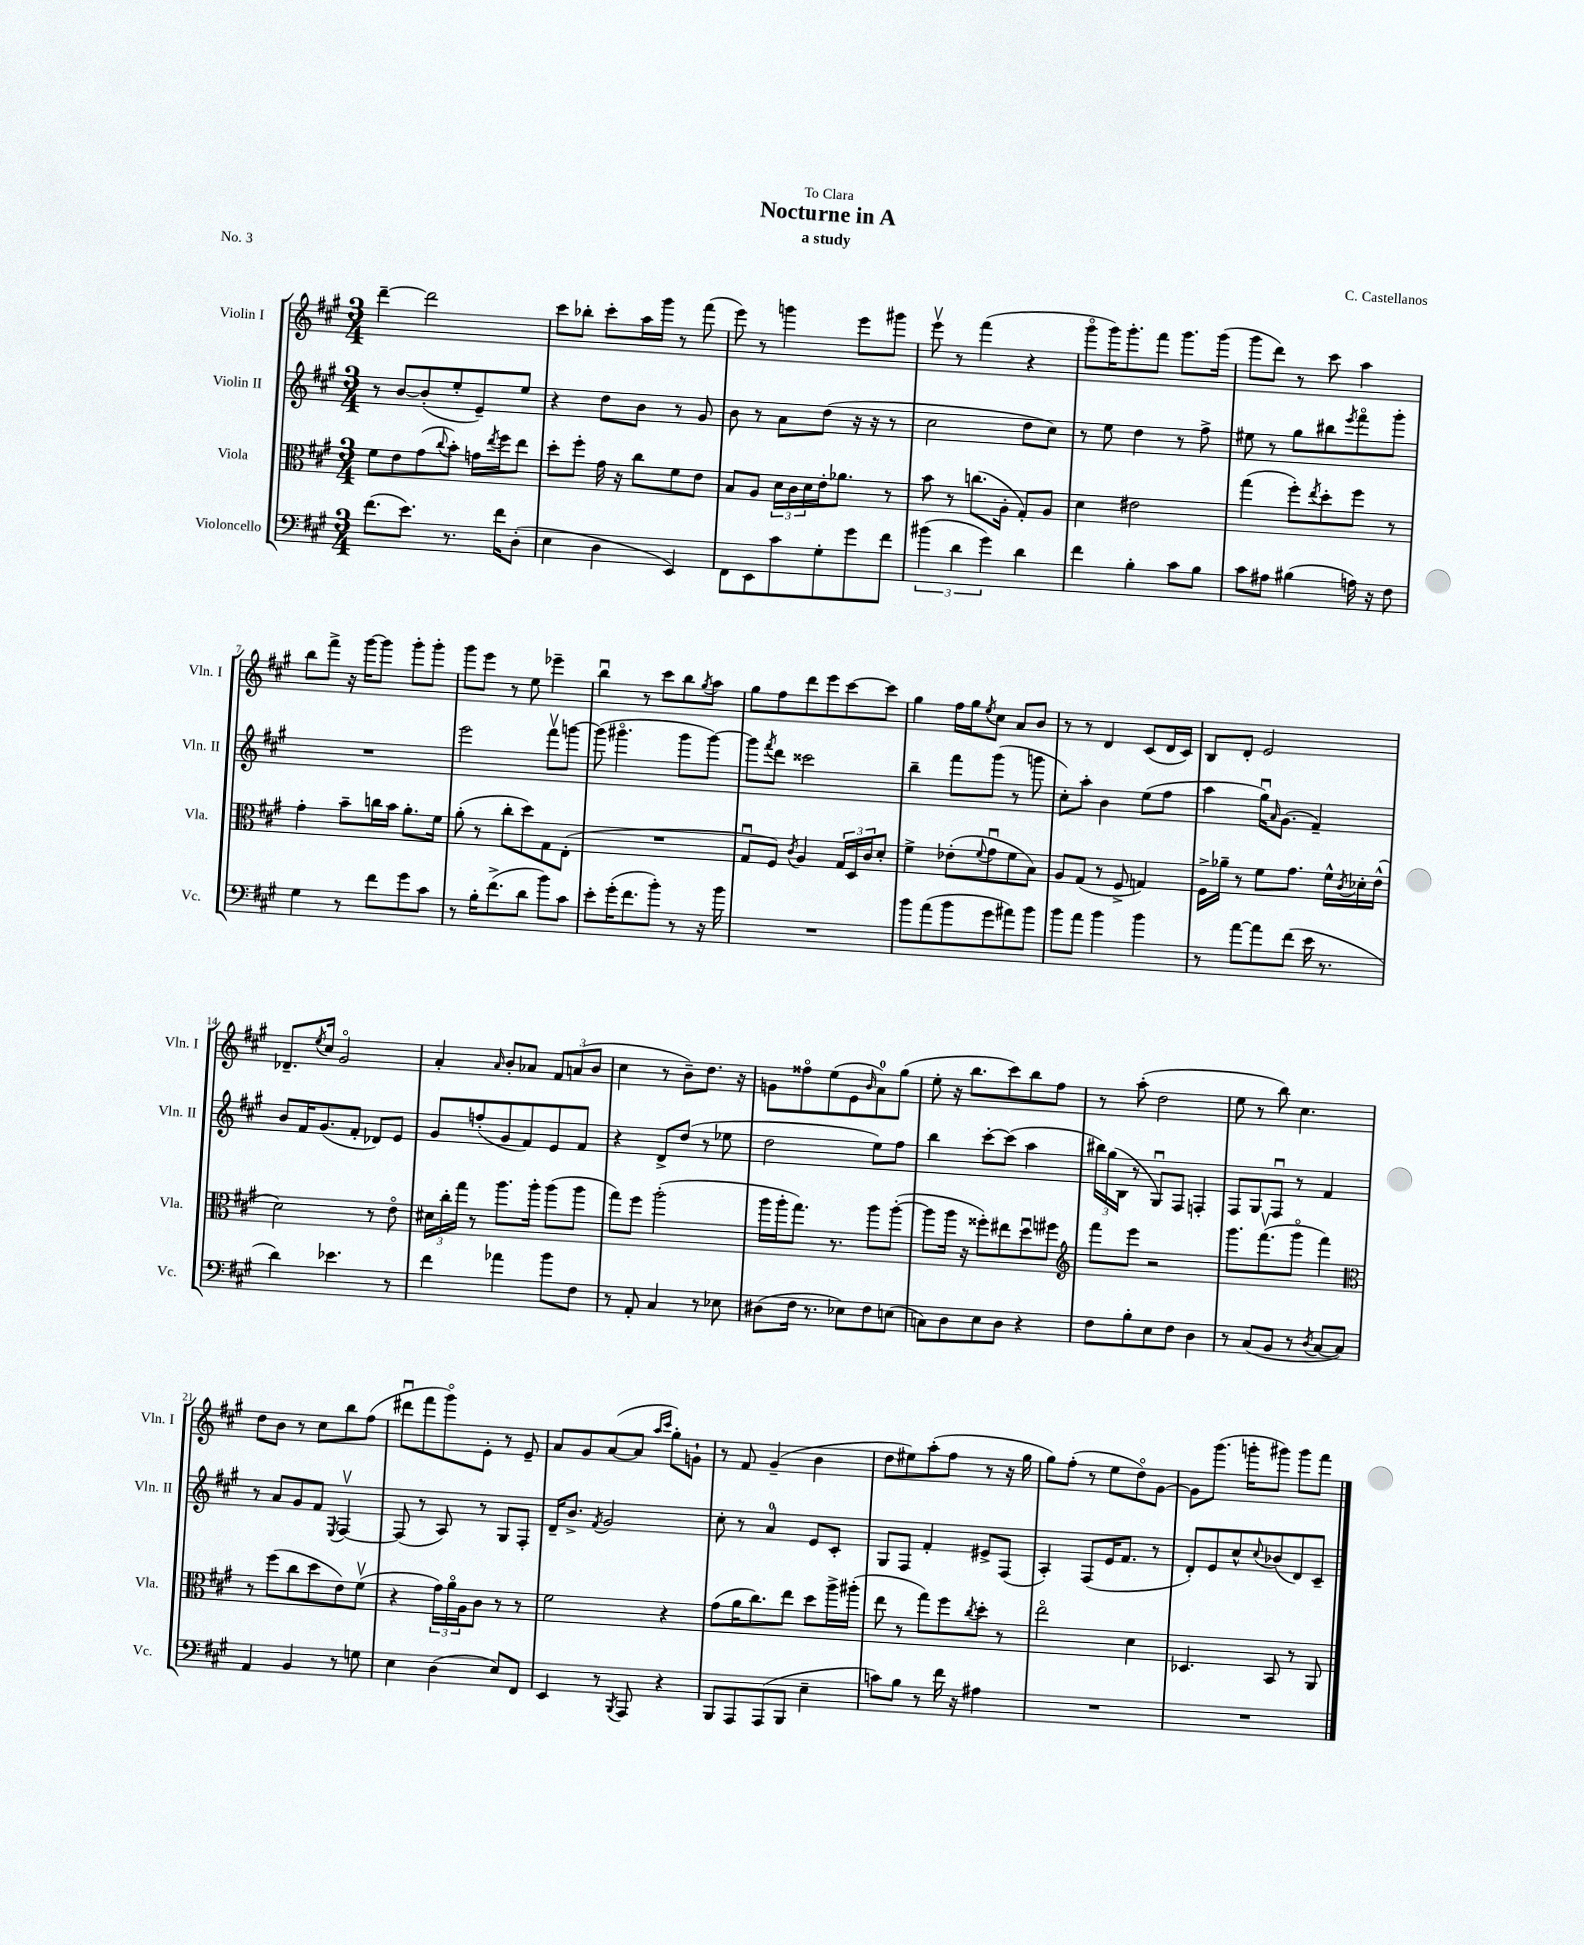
\header { title = "Nocturne in A" composer = "C. Castellanos" subtitle = "a study" dedication = "To Clara" piece = "No. 3" }
<<
\new StaffGroup <<
\new Staff = "s0" \with { instrumentName = "Violin I" shortInstrumentName = "Vln. I" } {
    \clef treble \key a \major \numericTimeSignature \time 3/4
    d'''4~-- d'''2 |
    cis'''8 bes''8-. cis'''8-. a''16 gis'''16 r8 fis'''8( |
    e'''8) r8 g'''4 e'''8 gis'''8 |
    e'''8\upbow r8 fis'''4( r4 |
    gis'''8\flageolet gis'''16) gis'''8.-. fis'''8 gis'''8. gis'''16( |
    gis'''8 d'''8) r8 cis'''8 a''4 |
    b''8 fis'''8-> r16 gis'''16~ gis'''8 gis'''8-. gis'''8-. |
    gis'''8 e'''8 r8 e''8 ees'''4-- |
    b''4\downbow r8 cis'''8 b''8 \acciaccatura { gis''8 } a''8 |
    gis''8 fis''8 d'''8 e'''8 cis'''8~ cis'''8 |
    gis''4 fis''16 gis''16 \acciaccatura { e''8 } cis''8 a'8 b'8 |
    r8 r8 d'4 cis'8( d'16 cis'16) |
    b8 d'8-. e'2 |
    des'8.-- \acciaccatura { e''8 } cis''16 gis'2\flageolet |
    a'4-. \grace { a'16 } b'8-. aes'8 \tuplet 3/2 { fis'8 a'8( b'8 } |
    cis''4 r8 b'8--) d''8. r16 |
    g'8 fisis''8\flageolet e''8( e'8 \grace { b'16 } a'8-0) gis''8( |
    e''8-. r16 b''8. cis'''8) b''8 fis''8 |
    r8 a''8-.( d''2 |
    e''8 r8 b''8) cis''4. |
    d''8 b'8 r8 cis''8 b''8 fis''8( |
    dis'''8\downbow fis'''8 gis'''8\flageolet) e'8-. r8 e'8-- |
    a'8 gis'8 a'8~( a'8 \grace { a''16 cis'''16 } gis''8-.) g'8-! |
    r8 fis'8 gis'4--( b'4 |
    d''8 eis''8) a''8-.( fis''8 r8 r16 gis''16 |
    gis''8) fis''8-.( r8 e''8 d''8\flageolet) gis'8~ |
    gis'8 gis'''8.( g'''16-. gis'''8) gis'''8 fis'''8 \bar "|." |
}
\new Staff = "s1" \with { instrumentName = "Violin II" shortInstrumentName = "Vln. II" } {
    \clef treble \key a \major \numericTimeSignature \time 3/4
    r8 b'8~ b'8-.( e''8-. e'8--) e''8 |
    r4 d''8 b'8 r8 gis'8 |
    b'8 r8 a'8 d''8( r16 r16 r8 |
    cis''2 d''8 cis''8) |
    r8 e''8 d''4 r8 fis''8-> |
    eis''8 r8 gis''8 bis''8 \acciaccatura { e'''8 } fis'''8\flageolet gis'''8-. |
    R2. |
    e'''2 fis'''8\upbow g'''8~ |
    g'''8( gis'''4.\flageolet gis'''8 gis'''8~) |
    gis'''8 \acciaccatura { fis'''8 } d'''8 cisis'''2 |
    b''4-- fis'''8 gis'''8( r8 g'''8 |
    cis''8-.) a''8-. b'4 e''8( fis''8 |
    a''4 gis''16\downbow) \grace { a'16 } gis'8.( fis'4--) |
    b'8 fis'16 gis'8.( fis'8-. des'8) e'8 |
    gis'8 f''8-.( gis'8 fis'8) e'8 fis'8 |
    r4 d'8-> d''8( r8 ees''8 |
    d''2 e''8) fis''8 |
    b''4 cis'''8~-. cis'''8( a''4 |
    \tuplet 3/2 { bis''16) gis''16( b16 } r8 gis8\downbow) fis8 f4-. |
    fis8 gis8 fis8\downbow r8 fis'4 |
    r8 a'8 gis'8 fis'8 \acciaccatura { e8 } fis4~\upbow |
    fis8( r8 a8) r8 gis8 fis8-. |
    d'16-- b'8.-> \acciaccatura { fis'8 } gis'2 |
    cis''8-. r8 a'4-0 e'8 cis'8-. |
    gis8 fis8 fis'4-. eis'8-> fis8( |
    a4-.) fis8( e'16 fis'8. r8 |
    d'8-.) e'8 cis''8-^ \appoggiatura { cis''8 } bes'8( d'8) cis'8-- \bar "|." |
}
\new Staff = "s2" \with { instrumentName = "Viola" shortInstrumentName = "Vla." } {
    \clef alto \key a \major \numericTimeSignature \time 3/4
    fis'8 e'8 gis'8( \appoggiatura { cis''8 } b'8-.) g'16 \acciaccatura { e''8 } fis''16 e''8 |
    d''8-. fis''8-. gis'16 r16 cis''8 fis'8 e'8 |
    b8 a8 \tuplet 3/2 { d'16 cis'16 d'16 } e'16-. aes'8. r8 |
    b'8 r8 c''8.( a16-. gis8-.) a8 |
    d'4 eis'2 |
    gis''4( fis''8-.) \acciaccatura { e''8 } d''8-. fis''8 r8 |
    gis'4-. b'8-- c''16 b'16 a'8.-. fis'16 |
    a'8-.( r8 cis''8-. d''8) gis8 e8-.( |
    R2. |
    gis8\downbow fis8) \acciaccatura { cis'8 } a4 \tuplet 3/2 { gis16 d16 cis'16 } d'8-. |
    fis'4-> ees'8-.( \appoggiatura { fis'8 } gis'8\downbow fis'8 b8) |
    a8 gis8( r8 fis8-> g4) |
    fis16-> aes'16-- r8 fis'8 gis'8. fis'16-^ \acciaccatura { cis'8 } des'16-. e'16-^( |
    d'2) r8 e'8\flageolet |
    \tuplet 3/2 { dis'16 cis''16-. gis''16 } r8 a''8. a''16-. a''8( a''8 |
    gis''8) fis''8 a''2-.( |
    a''16 a''16-. gis''8.) r8. a''8 a''8~-.( |
    a''8 a''16 r16 fisis''8-.) eis''8 d''8\downbow fis''8 |
    \clef treble fis'''8 e'''8 r2 |
    gis'''8. fis'''8.\upbow( gis'''8\flageolet fis'''4) |
    \clef alto r8 fis''8( cis''8 d''8 e'8) fis'8\upbow( |
    r4 \tuplet 3/2 { gis'16) a'16\flageolet a16 } cis'8 r8 r8 |
    fis'2 r4 |
    gis'8( a'16 cis''8.) e''8 d''8 a''16-> ais''16-.( |
    e''8 r8 gis''8) fis''8 \acciaccatura { cis''8 } d''8-. r8 |
    e''2\flageolet d'4 |
    des4. b,8 r8 a,8 \bar "|." |
}
\new Staff = "s3" \with { instrumentName = "Violoncello" shortInstrumentName = "Vc." } {
    \clef bass \key a \major \numericTimeSignature \time 3/4
    fis'8.( e'8.) r8. fis'16 d8-.( |
    e4 d4 e,4) |
    fis,8 e,8 cis'8 gis8-. gis'8 fis'8 |
    \tuplet 3/2 { bis'4( d'4 gis'4) } d'4 |
    fis'4 b4-. cis'8 b8 |
    cis'8 ais8 bis4( a16) r16 fis8 |
    gis4 r8 fis'8 gis'8 cis'8 |
    r8 b16-. fis'8.->( d'8 b'8) cis'8 |
    e'8-. gis'16-.( fis'8. b'8-.) r8 r16 b'16 |
    R2. |
    b'8 a'8( b'8 gis'8 ais'8) b'8 |
    b'8 a'8 b'4 b'4 |
    r8 a'8~ a'8 fis'8( e'16 r8. |
    d'4) ees'4. r8 |
    fis'4 aes'4 b'8 fis8 |
    r8 a,8-. cis4 r8 ees8 |
    dis8( fis16 r8. ees8) fis8 e8( |
    c8) d8 e8 d8 r4 |
    fis8 b8-. e8 fis8 d4 |
    r8 cis8( b,8 r8 \acciaccatura { d8 } cis8~ cis8) |
    a,4 b,4 r8 g8 |
    e4 d4( e8) fis,8 |
    e,4 r8 \acciaccatura { b,,8 } a,,8 r4 |
    b,,8 a,,8 a,,8( b,,8 e4-- |
    c'8) b8 r8 fis'16 r16 ais4 |
    R2. |
    R2. \bar "|." |
}
>>
>>
